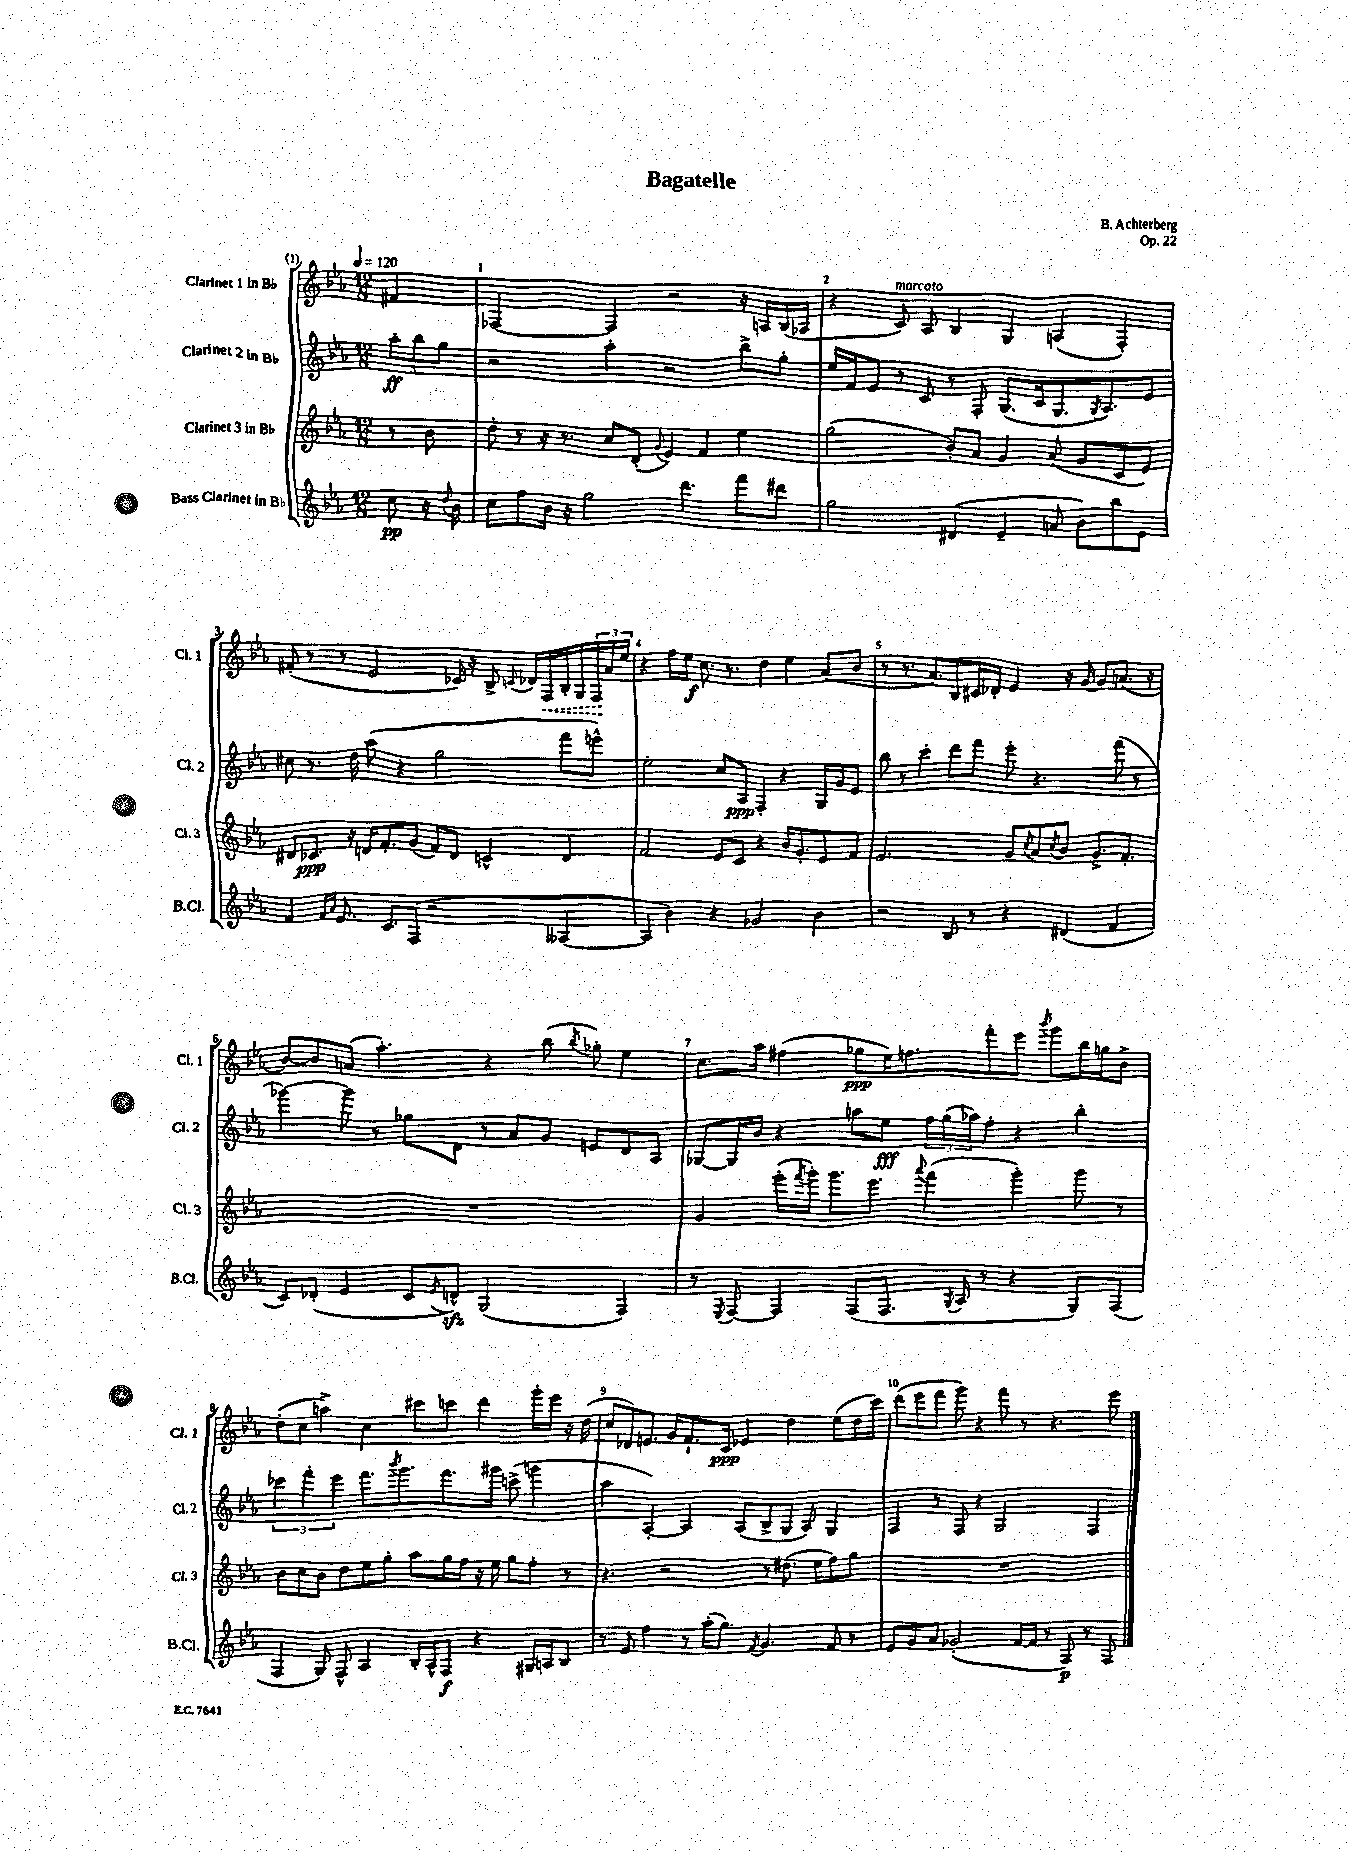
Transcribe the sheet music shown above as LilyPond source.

\header { title = "Bagatelle" composer = "B. Achterberg" opus = "Op. 22" }
<<
\new StaffGroup <<
\new Staff = "s0" \with { instrumentName = "Clarinet 1 in Bb" shortInstrumentName = "Cl. 1" } {
    \clef treble \key ees \major \numericTimeSignature \time 12/8 \partial 4 \tempo 4 = 120
    fis'4 |
    fes2~ fes4 r2 r16 a16 bes16( aes16 |
    r4 c'8^\markup { \italic "marcato" }) aes8 bes4 g4 a4( f4-.) |
    fis'8-.( r8 r8 ees'2 ces'16) r16 bes8-> \appoggiatura { c'8 } des'16 \once \override Hairpin.style = #'dashed-line f16\< bes16-. g16 \tuplet 3/2 { f16\! aes'16 ees''16 } |
    r4 f''16 ees''16\f c''8. r8. d''4 ees''4 aes'8( bes'8 |
    r8 r8. aes'8.) bes8 cis'16 des'16-. ees'4 r16 g'16~ g'8 a'8.( r16 |
    bes'8~) bes'8 a'8( aes''4.-.) r4 bes''8( \acciaccatura { bes''8 } ges''8-.) ees''4 |
    c''8. aes''16 fis''4( ges''8\ppp ees''16) f''8. f'''8-. ees'''8 \acciaccatura { bes'''8 } g'''8 bes''16 g''16 bes'8-> |
    d''8-.( c''8 a''4->) c''4 cis'''8 c'''8 d'''4 g'''16-. ees'''16 r16 d''16( |
    c''8 des'8) e'8. g'16 f'8.-! c'16\ppp ees'4 d''4 ees''8( d''16 c'''16) |
    d'''8( ees'''8 f'''8 g'''8) r4 f'''8 r8 r4. ees'''8 \bar "|." |
}
\new Staff = "s1" \with { instrumentName = "Clarinet 2 in Bb" shortInstrumentName = "Cl. 2" } {
    \clef treble \key ees \major \numericTimeSignature \time 12/8 \partial 4
    \tuplet 3/2 { aes''8-.\ff bes''8 g''8 } |
    r2 aes''4-. r2 bes''8-> g''8-. |
    ees''16 f'16 ees'8 r8 c'8 r8 f8-. g8.( c'16 g8. \acciaccatura { g8 } aes8.) ees'8 |
    cis''8 r8. d''16 aes''8( r4 g''2 f'''8 e'''8-^) |
    ees''2-. c''8 aes8\ppp f4-. r4 g16 g'16 ees'8 |
    bes''8 r8 c'''4-. d'''8 f'''8 ees'''8-. r4. f'''8( r8 |
    ges'''4~) ges'''8 r8 ges''8 d'8 r8 aes'8 g'8 e'8 d'8 aes8 |
    ges8~ ges16 bes'16 r4 a''8 ees''8\fff \tuplet 3/2 { f''16 g''16( aes''16) } f''8-. r4 bes''4-. |
    \tuplet 3/2 { ces'''4 f'''4-. ees'''4 } f'''8. \acciaccatura { bes'''8 } g'''8. f'''8. gis'''16 c'''8->( g'''4 |
    aes''4 aes4~-.) aes4 aes8( bes8-> g8 aes8) g4 |
    f4 r8 f8 r4 g2 f4 \bar "|." |
}
\new Staff = "s2" \with { instrumentName = "Clarinet 3 in Bb" shortInstrumentName = "Cl. 3" } {
    \clef treble \key ees \major \numericTimeSignature \time 12/8 \partial 4
    r8 bes'8 |
    d''8-. r8 r16 r8. c''8 d'8-.( \appoggiatura { g'8 } ees'4) f'4 ees''4 |
    g''2( bes'8-.) aes'8 g'4 aes'8( g'8 c'8 ees'8) |
    dis'8 ces'8.\ppp r16 d'16 f'8.-. g'8( f'8) d'8 c'4-^ d'4 |
    f'2 ees'8 c'8 r4 bes'16 g'8.-. ees'8 f'8 |
    ees'2. g'8 \acciaccatura { c''8 } aes'8 \acciaccatura { c''8 } bes'8 g'8.-> f'8.-. |
    R1. |
    g'4 ees'''16-.( \acciaccatura { f'''8 } g'''16-.) g'''8. ees'''8. \appoggiatura { aes'''8 } f'''4( g'''4-.) g'''8 r8 |
    bes'8 c''8 bes'8 d''8 ees''8 g''8-. aes''8 g''16 f''16 r16 ees''16 g''8 f''8-. r8 |
    r4. r2 r8 dis''8.( ees''16 f''8) g''8 |
    R1. \bar "|." |
}
\new Staff = "s3" \with { instrumentName = "Bass Clarinet in Bb" shortInstrumentName = "B.Cl." } {
    \clef treble \key ees \major \numericTimeSignature \time 12/8 \partial 4
    c''8\pp r16 \appoggiatura { d''8 } bes'16 |
    c''8 f''8 bes'16 r16 g''2 d'''4. f'''8 dis'''8 |
    g''2 dis'4( ees'4-- a'8 bes'8) bes''8 ees'8 |
    f'4 \grace { f'16 aes'16 } ees'8. c'8. f8( r2 aeses4~ |
    aeses4 bes'4) r4 ges'2 bes'4 |
    r2 bes8 r8 r4 dis'4( f'4 |
    c'8) des'8-.( ees'4 c'8 \acciaccatura { ees'8 } d'8-^\sfz) g2( f4) |
    r8 \acciaccatura { ees8 } f8~ f4 f8( f8. \acciaccatura { g8 } aes16 r8 r4 g8) f8( |
    f4 g8) f8-^ aes4 bes16-. aes16-^ f8\f r4 gis16 a16 bes8 |
    r8 ees'8 f''4 r8 aes''16-.( g''8.) \acciaccatura { f'8 } g'4. f'8 r8 |
    ees'8 g'8 aes'8 ges'2-.( f'16~ f'16 r8 f8\p) r8 f8 \bar "|." |
}
>>
>>
\layout { \context { \Score \override BarNumber.break-visibility = ##(#f #t #t) barNumberVisibility = #all-bar-numbers-visible } }
